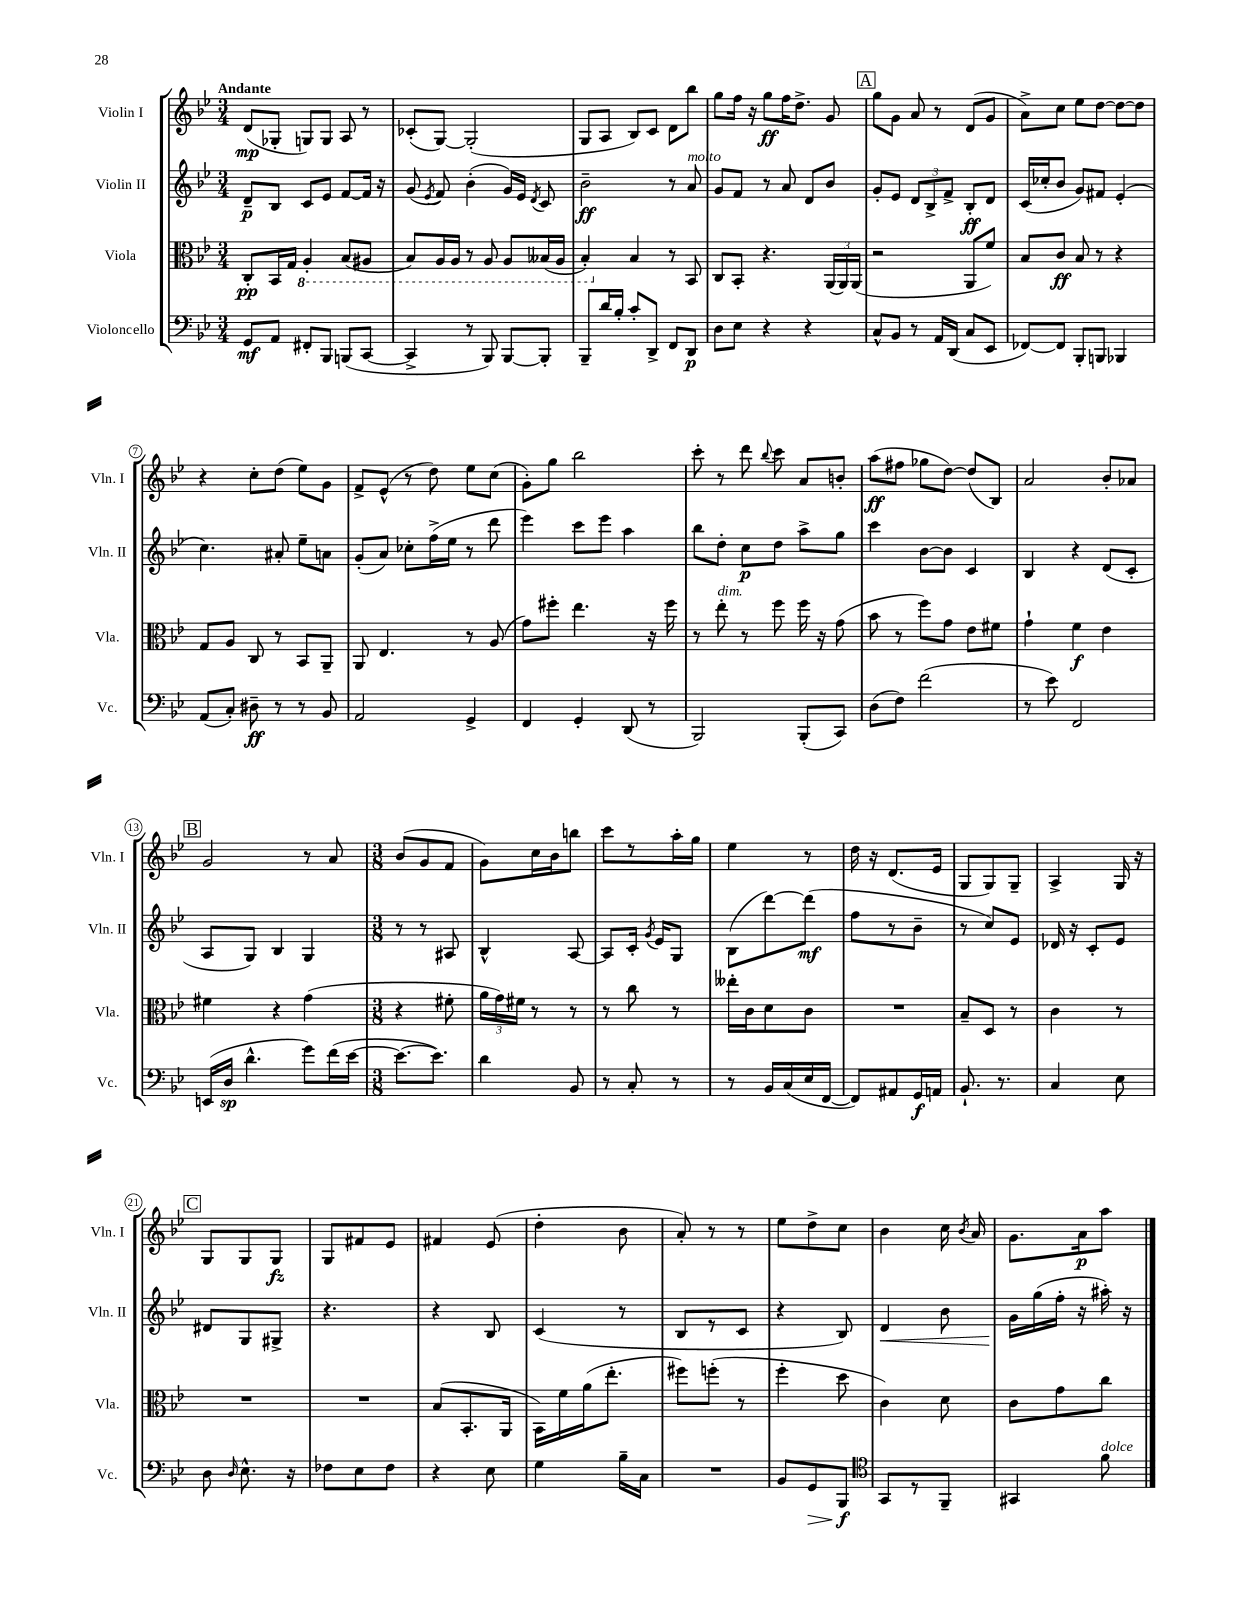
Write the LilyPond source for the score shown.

<<
\new StaffGroup <<
\new Staff = "s0" \with { instrumentName = "Violin I" shortInstrumentName = "Vln. I" } {
    \clef treble \key bes \major \numericTimeSignature \time 3/4 \tempo "Andante"
    \autoBeamOff d'8[\mp( ges8]-. g8[) g8] a8 r8 |
    ces'8[-.( g8]~) g2-.( |
    g8[ a8] bes8[) c'8] d'8[ bes''8] |
    g''8[ f''16] r16 g''8[\ff f''16 d''8.]-> g'8 |
    \mark \markup { \box "A" } g''8[ g'8] a'8 r8 d'8[( g'8] |
    a'8[->) c''8] ees''8[ d''8]~ d''8[~ d''8] |
    r4 c''8[-. d''8]( ees''8[) g'8] |
    f'8[-> ees'8]-^( r8 d''8) ees''8[ c''8]( |
    g'8[-.) g''8] bes''2 |
    c'''8-. r8 d'''8 \appoggiatura { bes''8 } c'''8 a'8[ b'8]-. |
    a''8[\ff( fis''8] ges''8[ d''8]~) d''8[( bes8]) |
    a'2 bes'8[-. aes'8] |
    \mark \markup { \box "B" } g'2 r8 a'8 |
    \numericTimeSignature \time 3/8 bes'8[( g'8 f'8] |
    g'8[) c''16 bes'16 b''8] |
    c'''8[ r8 a''16-. g''16] |
    ees''4 r8 |
    d''16 r16 d'8.[( ees'16] |
    g8[ g8) g8]-- |
    a4-> g16 r16 |
    \mark \markup { \box "C" } g8[ g8 g8]\fz |
    g8[ fis'8 ees'8] |
    fis'4 ees'8( |
    d''4-. bes'8 |
    a'8-.) r8 r8 |
    ees''8[ d''8-> c''8] |
    bes'4 c''16 \acciaccatura { bes'8 } a'16 |
    g'8.[ a'16\p a''8] \bar "|." |
}
\new Staff = "s1" \with { instrumentName = "Violin II" shortInstrumentName = "Vln. II" } {
    \clef treble \key bes \major \numericTimeSignature \time 3/4
    \autoBeamOff d'8[--\p bes8] c'8[ ees'8] f'8[~ f'16] r16 |
    g'8( \acciaccatura { ees'8 } f'8) bes'4-.( g'16[) ees'16] \acciaccatura { d'8 } c'8 |
    bes'2--\ff r8 a'8^\markup { \italic "molto" } |
    g'8[ f'8] r8 a'8 d'8[ bes'8] |
    \mark \markup { \box "A" } g'8[-. ees'8] \tuplet 3/2 { d'8[ bes8-> f'8]-> } bes8[-.\ff d'8] |
    c'16[( ces''16-. bes'8] g'8[) fis'8] ees'4-.( |
    c''4.) ais'8-. ees''8[-- a'8] |
    g'8[-.( a'8]) ces''8[-. f''16->( ees''16] r8 d'''8 |
    ees'''4) c'''8[ ees'''8] a''4 |
    bes''8[ d''8]-. c''8[\p d''8] a''8[-> g''8] |
    c'''4 bes'8[~ bes'8] c'4 |
    bes4 r4 d'8[( c'8]-. |
    \mark \markup { \box "B" } a8[ g8]) bes4 g4 |
    \numericTimeSignature \time 3/8 r8 r8 ais8 |
    bes4-^ a8~ |
    a8[ c'16]-. \acciaccatura { g'8 } ees'16[ g8] |
    bes8[( d'''8~) d'''8]\mf( |
    f''8[ r8 bes'8]-- |
    r8 c''8[) ees'8] |
    des'16 r16 c'8[-. ees'8] |
    \mark \markup { \box "C" } dis'8[ g8 gis8]-> |
    r4. |
    r4 bes8 |
    c'4( r8 |
    bes8[ r8 c'8] |
    r4 bes8) |
    d'4\< bes'8 |
    g'16[\! g''16( f''16]-. r16 ais''16-.) r16 \bar "|." |
}
\new Staff = "s2" \with { instrumentName = "Viola" shortInstrumentName = "Vla." } {
    \clef alto \key bes \major \numericTimeSignature \time 3/4
    \autoBeamOff c8[-.\pp bes,16 g16] \ottava #-1 a,4-. bes,8[( ais,8] |
    bes,8[) a,16 a,16] r8 a,8 a,8[ beses,16( a,16] |
    bes,4-.) \ottava #0 bes4 r8 bes,8 |
    c8[ bes,8]-. r4. \tuplet 3/2 { a,16[( a,16) a,16]( } |
    \mark \markup { \box "A" } r2 a,8[ f'8]) |
    bes8[ c'8]\ff bes8 r8 r4 |
    g8[ a8] c8 r8 bes,8[ a,8]-- |
    a,8 ees4. r8 a8( |
    g'8[) fis''8]-. ees''4. r16 fis''16 |
    r8 ees''8-.^\markup { \italic "dim." } r8 f''8 f''16 r16 g'8( |
    bes'8 r8 f''8[) g'8] ees'8[ fis'8] |
    g'4-! f'4\f ees'4 |
    \mark \markup { \box "B" } fis'4 r4 g'4( |
    \numericTimeSignature \time 3/8 r4 fis'8-. |
    \tuplet 3/2 { a'16[ g'16) fis'16] } r8 r8 |
    r8 c''8 r8 |
    eeses''16[-. c'16 d'8 c'8] |
    R4. |
    bes8[-- d8] r8 |
    c'4 r8 |
    \mark \markup { \box "C" } R4. |
    R4. |
    bes8[( bes,8.-. a,16] |
    bes,16[) f'16 a'16( ees''8.]-. |
    fis''8[) f''8]-.( r8 |
    f''4-. d''8 |
    c'4) d'8 |
    c'8[ g'8 c''8] \bar "|." |
}
\new Staff = "s3" \with { instrumentName = "Violoncello" shortInstrumentName = "Vc." } {
    \clef bass \key bes \major \numericTimeSignature \time 3/4
    \autoBeamOff g,8[\mf a,8] fis,8[-. bes,,8] b,,8[( c,8]~ |
    c,4-> r8 bes,,8) bes,,8[~ bes,,8]-. |
    bes,,8[-- d'16 bes16]-. c'8[-. d,8]-> f,8[ d,8]\p |
    d8[ ees8] r4 r4 |
    \mark \markup { \box "A" } c8[-^ bes,8] r8 a,16[ d,16]( c8[ ees,8] |
    fes,8[~) fes,8] bes,,8[-. b,,8] bes,,4 |
    a,8[( c8]-.) dis8--\ff r8 r8 bes,8 |
    a,2 g,4-> |
    f,4 g,4-. d,8( r8 |
    bes,,2) bes,,8[-.( c,8]) |
    d8[( f8]) f'2( |
    r8 ees'8) f,2 |
    \mark \markup { \box "B" } e,16[( d16]\sp d'4.-^ g'8[) f'16( ees'16]~ |
    \numericTimeSignature \time 3/8 ees'8.[~ ees'8.]) |
    d'4 bes,8 |
    r8 c8-. r8 |
    r8 bes,16[ c16( ees16 f,16]~ |
    f,8[) ais,8 g,16\f a,16] |
    bes,8.-! r8. |
    c4 ees8 |
    \mark \markup { \box "C" } d8 \grace { d16 } ees8.-^ r16 |
    fes8[ ees8 fes8] |
    r4 ees8 |
    g4 bes16[-- c16] |
    R4. |
    bes,8[ g,8\> bes,,8]\f\! |
    \clef tenor g,8[ r8 f,8]-- |
    gis,4 f'8^\markup { \italic "dolce" } \bar "|." |
}
>>
>>
\layout { \context { \Score \override BarNumber.stencil = #(make-stencil-circler 0.1 0.3 ly:text-interface::print) } }
